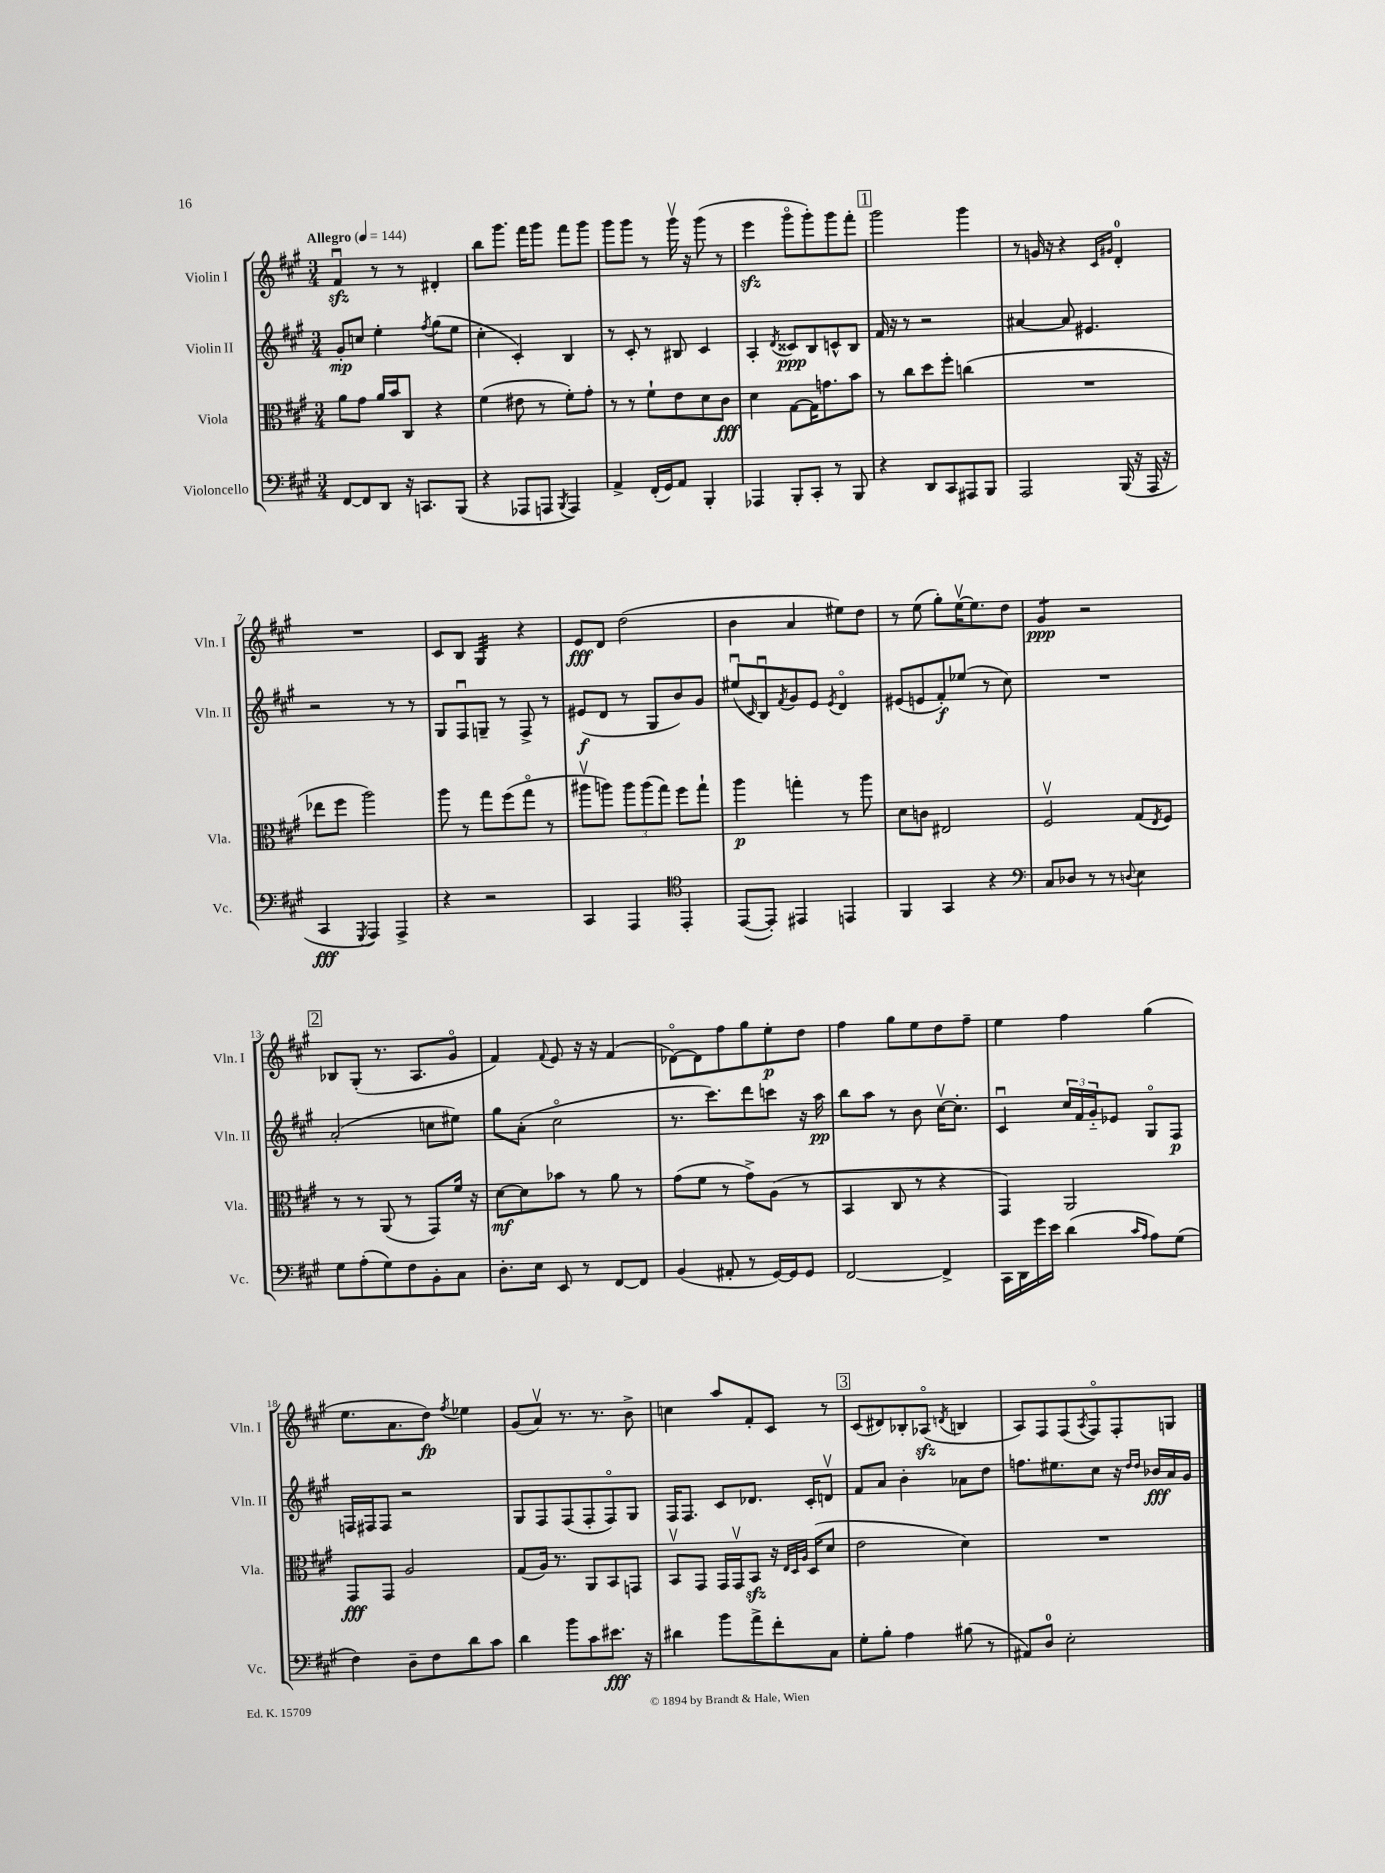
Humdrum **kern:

**kern	**kern	**kern	**kern
*staff4	*staff3	*staff2	*staff1
*clefF4	*clefC3	*clefG2	*clefG2
*k[f#c#g#]	*k[f#c#g#]	*k[f#c#g#]	*k[f#c#g#]
*M3/4	*M3/4	*M3/4	*M3/4
*MM144	*MM144	*MM144	*MM144
[8FF#	8a	8g#'	4f#u
8FF#]	8g#	8cc	.
8DD	16a	4ee'	8r
.	16b	.	.
16r	8C#	.	8r
8.CC	.	.	.
.	.	8qff#	.
.	4r	(8gg#	4d#'
(8BBB	.	8ee	.
=	=	=	=
4r	(4f#	4cc#'	8bb
.	.	.	8.ggg#
8AAA-	8e#	4c#')	.
.	.	.	16fff#
8AAA	8r	.	8ggg#
8qBBB	.	.	.
4AAA)	8f#')	4B	8fff#
.	8g#'	.	8ggg#
=	=	=	=
4AA^	8r	8r	8ggg#
.	8r	8c#'	8ggg#
(16FF#'	8f#`	8r	8r
16GG#)	.	.	.
8AA	8e	8B#	16ggg#v
.	.	.	16r
4BBB'	8d	4c#	(8ggg#
.	8c#	.	8r
=	=	=	=
4AAA-	4d	4A'	4eee
.	.	8qd	.
8BBB'	[8G#	8c##	8ggg#o
8CC#'	16G#]	8B	8ggg#')
.	8.g	.	.
8r	.	8c^^	8ggg#
8BBB	8b	8B	8fff#'
=	=	=	=
4r	8r	16f#	2ggg#
.	.	16r	.
.	8cc#	8r	.
8DD	8dd	2r	.
8CC#	8ff#'	.	.
8AAA#	(4cc	.	4ggg#
8BBB	.	.	.
=	=	=	=
2AAA	2.r	[4a#	8r
.	.	.	16g
.	.	.	16r
.	.	8a#]	4r
.	.	4.e#	.
.	.	.	16qqc#
.	.	.	16qqg#
(16BBB	.	.	4d'
16r	.	.	.
16AAA	.	.	.
16r	.	.	.
=	=	=	=
4CC#	8ee-	2r	2.r
.	8ff#	.	.
8qGGG#	.	.	.
4AAA)	2aa)	.	.
4AAA^	.	8r	.
.	.	8r	.
=	=	=	=
4r	8aa	8G#	8c#
.	8r	8F#u	8B
2r	8gg#	8G~	4G#
.	(8ff#	8r	.
.	8gg#o	8F#^	4r
.	8r	8r	.
=	=	=	=
4CC#	8aa#v	(8e#	8e
.	8aa)	8d	8d
4AAA	12aa	8r	(2dd
.	(12aa	.	.
.	.	8G#	.
.	12gg#)	.	.
*clefC4	*	*	*
4EE'	8ff#	8b)	.
.	8gg#`	8g#	.
=	=	=	=
([8EE	4aa	(8ee#u	4b
.	.	16qqc#	.
8EE'])	.	8Bu)	.
.	.	8qf#	.
4EE#	4gg'	8g#	4a
.	.	8e	.
.	.	8qe	.
4EE	8r	4do	8ee#)
.	8aa	.	8dd
=	=	=	=
4FF#	8d	(8e#	8r
.	8c	8e	(8ee
4GG#	2E#	8f#')	8gg#')
.	.	(8ee-	[16eev
.	.	.	8.ee]
4r	.	8r	.
.	.	8cc#)	8dd
=	=	=	=
*clefF4	*	*	*
8C#	2F#v	2.r	4g#
8D-	.	.	.
8r	.	.	2r
8r	.	.	.
8qqD	.	.	.
4E	(8G#	.	.
.	8qE	.	.
.	8F#)	.	.
=	=	=	=
8G#	8r	(2a'	8B-
(8A'	8r	.	(8G#'
8G#)	(8AA	.	8.r
8F#	8r	.	.
.	.	.	8.A
8BB'	8GG#)	8cc	.
8C#	16f#	8ee#)	8g#o
.	16r	.	.
=	=	=	=
8.D'	[8d	8gg#	4f#)
.	8d]	(8a'	.
16E	.	.	.
.	.	.	8qqf#
8EE	8b-	2cc#o	8e
8r	8r	.	16r
.	.	.	16r
[8FF#	8a	.	(4f#
8FF#]	8r	.	.
=	=	=	=
(4BB	(8g#	8.r	[8d-o)
.	8f#	.	8d-]
.	.	8.ccc#)	.
8AA#'	8r	.	8ff#
8r	8g#^)	8ddd	8gg#
[16GG#)	(8A	8ccc	8ee'
16GG#]	.	.	.
8GG#	8r	16r	8dd
.	.	16aa	.
=	=	=	=
[2FF#	4BB	8bb	4ff#
.	.	8aa	.
.	8C#	8r	8gg#
.	8r	8b	8ee
4FF#^]	4r	[16cc#v	8dd
.	.	8.cc#']	.
.	.	.	8ff#~
=	=	=	=
16CC#	4GG#)	4c#u	4ee
16DD	.	.	.
16g#	.	.	.
16e	.	.	.
(4d	2AA	24cc#	4ff#
.	.	24f#	.
.	.	24g#'~	.
.	.	8e-	.
16qqc#	.	.	.
16qqA	.	.	.
8A)	.	8G#o	(4gg#
(8G#	.	8F#	.
=	=	=	=
4F#)	8GG#	16F	8.ee
.	.	16F#	.
.	8GG#	8F#	.
.	.	.	8.a
8D~	2A	2r	.
8F#	.	.	8dd)
.	.	.	8qff#
8d	.	.	4ee-
8c#	.	.	.
=	=	=	=
4d	(8G#	8G#	(8g#
.	16A)	8F#	8av)
.	8.r	.	.
8b	.	(8F#	8.r
8c#	8AA	8F#'	.
.	.	.	8.r
8.e#	8BB	8F#o)	.
.	8GG	8G#	8b^
16r	.	.	.
=	=	=	=
4d#	8BBv	16F#	4cc
.	.	8.F#	.
.	8GG#	.	.
8b	16GG#	8c#	8aa
.	16GG#v	.	.
8a^	8BB	8.d-	8f#'
8f#'	16r	.	8c#
.	32qqE	.	.
.	32qqD	.	.
.	32qqA	.	.
.	(16D	16c#'	.
8C#	8d	8dv	8r
=	=	=	=
8G#'	2e	8f#	(8c#
8B'	.	8a	8d#)
4A	.	4b'	8B-'
.	.	.	(8A-o
.	.	.	8qd
(8B#	4d)	8a-	4B
8r	.	8dd	.
=	=	=	=
8AA#)	2.r	8.ff	8A)
8D	.	.	8F#
.	.	8.ee#	.
2E'	.	.	(8F#
.	.	.	8qA
.	.	8cc#	8F#o)
.	.	16r	8F#'
.	.	16qqdd	.
.	.	16qqdd	.
.	.	16b-	.
.	.	16a	8G
.	.	16g#	.
==	==	==	==
*-	*-	*-	*-
